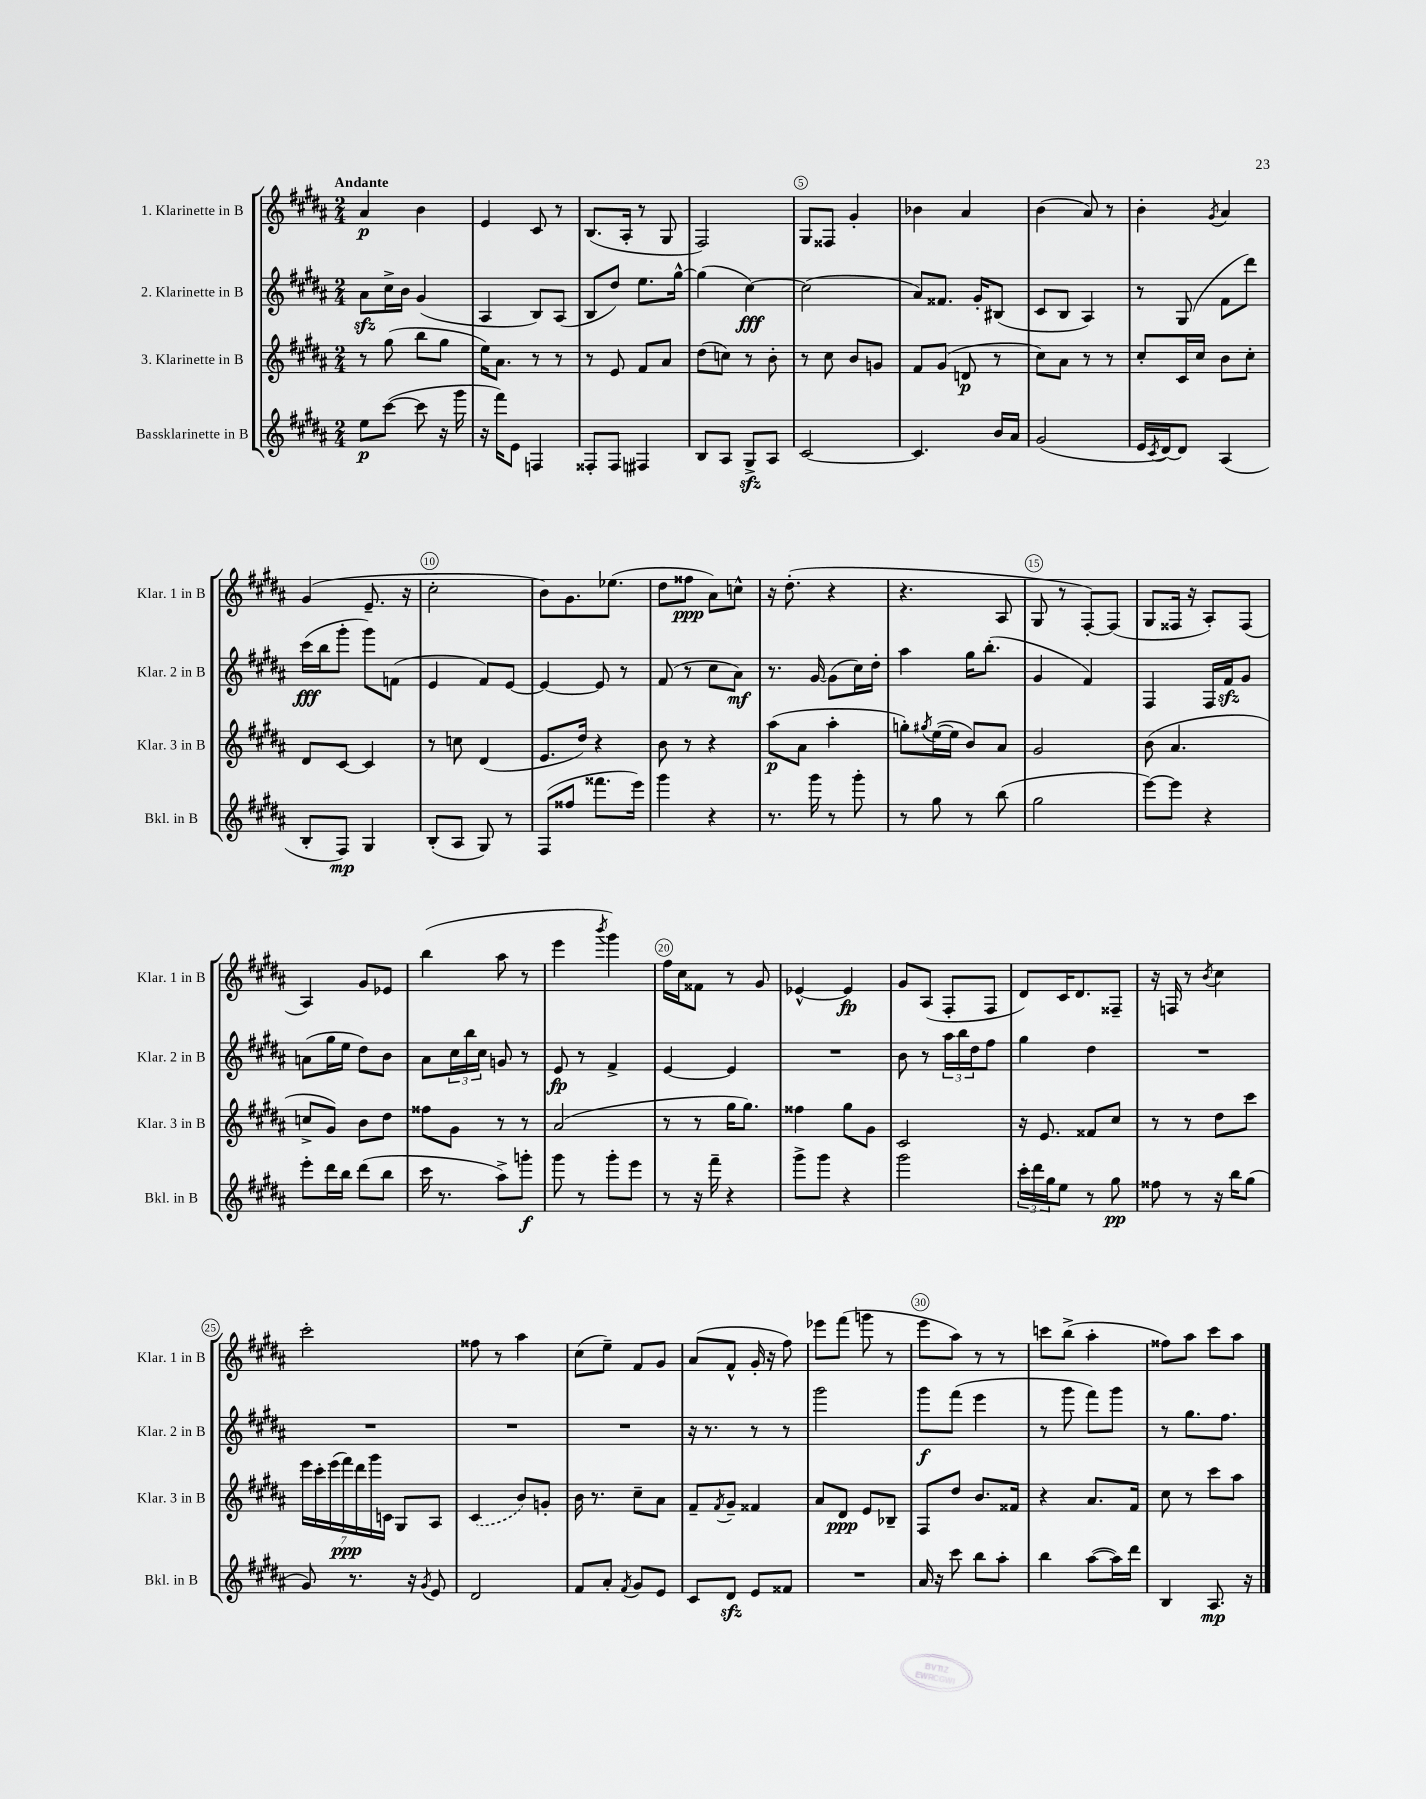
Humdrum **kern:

**kern	**kern	**kern	**kern
*staff4	*staff3	*staff2	*staff1
*clefG2	*clefG2	*clefG2	*clefG2
*k[f#c#g#d#a#]	*k[f#c#g#d#a#]	*k[f#c#g#d#a#]	*k[f#c#g#d#a#]
*M2/4	*M2/4	*M2/4	*M2/4
8ee\L	8r	8a#\L	4a#/
([8ccc#\J	(8gg#\	16cc#^\L	.
.	.	16b\JJ	.
8ccc#\]	8bb\L	(4g#/	4b\
16r	8gg#\J	.	.
16ggg#\	.	.	.
=	=	=	=
16r	16ee\LK)	4A#/	4e/
16fff#\LK)	8.a#\J	.	.
8e\J	.	.	.
4F/	8r	8B/L)	8c#/
.	8r	(8A#/J	8r
=	=	=	=
8F##'/L	8r	8B/L	(8.B/L
8F##/J	8e/	8dd#/J)	.
.	.	.	16A#'/Jk
4F#/	8f#/L	8.ee\L	8r
.	8a#/J	.	8G#/
.	.	[16gg#^^\Jk	.
=	=	=	=
8B/L	(8dd#\L	(4gg#\]	2F#/)
8A#/J	8cc\J)	.	.
8G#^/L	8r	[4cc#\)	.
8A#/J	8b'\	.	.
=	=	=	=
[2c#/	8r	(2cc#\]	8G#/L
.	8cc#\	.	8F##/J
.	8b/L	.	4g#'/
.	8g/J	.	.
=	=	=	=
4.c#/]	8f#/L	8a#/L)	4b-\
.	(8g#/J	8.f##/J	.
.	8d/	.	4a#/
.	.	16g#'/LK	.
16b/LL	8r	(8B#/J	.
16a#/JJ	.	.	.
=	=	=	=
(2g#/	8cc#\L)	8c#/L	(4b\
.	8a#\J	8B/J	.
.	8r	4A#/)	8a#/)
.	8r	.	8r
=	=	=	=
16e/LL	8cc#'/L	8r	4b'\
8qc#/	.	.	.
[16d#/J)	.	.	.
8d#/]J	16c#/L	(8G#/	.
.	16cc#/JJ	.	.
.	.	.	8qg#/
(4A#/	8b\L	8f#\L	4a#/
.	8cc#'\J	8ddd#\J)	.
=	=	=	=
8B'/L	8d#/L	(16ccc#\LL	(4g#/
.	.	16bb\J	.
8F#/J)	[8c#/J	8ggg#'\J	.
4G#/	4c#/]	8ggg#\L)	8.e~/
.	.	(8f\J	.
.	.	.	16r
=	=	=	=
(8B'/L	8r	4e/	2cc#'\
8A#/J	8cc\	.	.
8G#/)	(4d#/	8f#/L)	.
8r	.	[8e/J	.
=	=	=	=
(8F#/L	8.e/L	4e/_	8b\L)
8ff##/J	.	.	8.g#\
.	16dd#/Jk)	.	.
8.fff##\L	4r	8e/]	.
.	.	.	(8.ee-\J
.	.	8r	.
16eee\Jk)	.	.	.
=	=	=	=
4ggg#\	8b\	(8f#/	8dd#\L
.	8r	8r	8ff##\J
4r	4r	8cc#\L	8a#\L)
.	.	8a#\J)	8cc^^\J
=	=	=	=
8.r	(8aa#\L	8.r	16r
.	.	.	(8.dd#'\
.	8a#\J	.	.
16ggg#\	.	[16g#/	.
8r	4aa#'\	(8g#\]L	4r
8ggg#'\	.	16cc#\L)	.
.	.	16dd#'\JJ	.
=	=	=	=
8r	8gg'\L)	4aa#\	4.r
.	8qgg#/	.	.
8gg#\	([16ee\L	.	.
.	16ee\]JJ	.	.
8r	8b/L)	16gg#\LK	.
.	.	(8.bb'\J	.
(8bb\	8a#/J	.	8A#/
=	=	=	=
2gg#\	2g#/	4g#/	8G#/
.	.	.	8r
.	.	4f#/)	[8F#'/L)
.	.	.	(8F#/]J
=	=	=	=
[8eee\L)	(8b\	4F#/	8G#/L
8eee\]J	4.a#/	.	16F##/Jk
.	.	.	16r
4r	.	16F#/LL	8A#'/L)
.	.	16f#/J	.
.	.	8g#/J	(8F##/J
=	=	=	=
8eee'\L	8cc^/L	(8a\L	4A#/)
16ddd#\L	8g#/J)	16gg#\L	.
16bb\JJ	.	16ee\JJ	.
(8ddd#\L	8b\L	8dd#\L)	8g#/L
8bb\J	8dd#\J	8b\J	8e-/J
=	=	=	=
16ccc#\	8ff##\L	8a#\L	(4bb\
8.r	.	.	.
.	8g#\J	24cc#\L	.
.	.	24bb\	.
.	.	24cc#\JJ	.
8aa#^\L)	8r	8g/	8aa#\
8ggg'\J	8r	8r	8r
=	=	=	=
8ggg#\	(2a#/	8e/	4eee\
8r	.	8r	.
.	.	.	8qbbb/
8ggg#'\L	.	4f#^/	4ggg#\)
8eee\J	.	.	.
=	=	=	=
8r	8r	[4e/	16ff#\LL
.	.	.	16cc#\J
16r	8r	.	8f##\J
16fff#~\	.	.	.
4r	16gg#\LK	4e/]	8r
.	8.gg#\J)	.	.
.	.	.	8g#/
=	=	=	=
8ggg#^\L	4ff##\	2r	[4e-^^/
8ggg#\J	.	.	.
4r	8gg#\L	.	4e-/]
.	8g#\J	.	.
=	=	=	=
2ggg#\	2c#/	8b\	8g#/L
.	.	8r	(8A#/J
.	.	24aa#\LL	8F#'/L
.	.	24bb\	.
.	.	24dd#\J	.
.	.	8ff#\J	8F#/J
=	=	=	=
24ccc#'\LL	16r	4gg#\	8d#/L)
24ddd#\	.	.	.
.	8.e/	.	.
24gg#\J	.	.	.
8ee\J	.	.	16c#/K
.	.	.	8.d#/
8r	8f##/L	4dd#\	.
8gg#\	8cc#/J	.	8F##~/J
=	=	=	=
8ff##\	8r	2r	16r
.	.	.	16F/
8r	8r	.	8r
.	.	.	8qb/
16r	8dd#\L	.	4cc#\
16bb\LK	.	.	.
(8gg#\J	8ccc#\J	.	.
=	=	=	=
8g#/)	28eee\LL	2r	2ccc#'\
.	28ccc#'\	.	.
.	(28eee\	.	.
.	28fff#\)	.	.
8.r	.	.	.
.	28ddd#\	.	.
.	28ggg#\	.	.
.	28c\JJ	.	.
.	8G#/L	.	.
16r	.	.	.
8qg#/	.	.	.
8e/	8A#/J	.	.
=	=	=	=
2d#/	(4c#/	2r	8ff##\
.	.	.	8r
.	8b/L)	.	4aa#\
.	8g'/J	.	.
=	=	=	=
8f#/L	16b\	2r	(8cc#\L
.	8.r	.	.
8a#'/J	.	.	8ee~\J)
8qf#/	.	.	.
8g#/L	8cc#~\L	.	8f#/L
8e/J	8a#\J	.	8g#/J
=	=	=	=
8c#/L	8f#~/L	16r	(8a#/L
.	.	8.r	.
.	8qf#/	.	.
8d#/J	8g#~/J	.	8f#^^/J
8e/L	4f##/	8r	16g#'/
.	.	.	16r
8f##/J	.	8r	8ff#\)
=	=	=	=
2r	8a#/L	2ggg#\	8eee-\L
.	8d#/J	.	(8fff#\J
.	8e/L	.	8ggg\
.	8B-~/J	.	8r
=	=	=	=
16a#/	8F#/L	8ggg#\L	8eee\L
16r	.	.	.
8ccc#\	8dd#/J	(8fff#\J	8aa#\J)
8bb\L	8.b/L	4eee\	8r
8aa#'\J	.	.	8r
.	16f##/Jk	.	.
=	=	=	=
4bb\	4r	8r	8ccc\L
.	.	8ggg#\	(8bb^\J
([8aa#\L	8.a#/L	8fff#\L)	4aa#'\
16aa#\]L)	.	8ggg#\J	.
16ddd#\JJ	16f#/Jk	.	.
=	=	=	=
4B/	8cc#\	8r	8ff##\L)
.	8r	8.gg#\L	8aa#\J
8.A#/	8ccc#\L	.	8ccc#\L
.	.	8.ff#\J	.
.	8aa#\J	.	8aa#\J
16r	.	.	.
==	==	==	==
*-	*-	*-	*-
